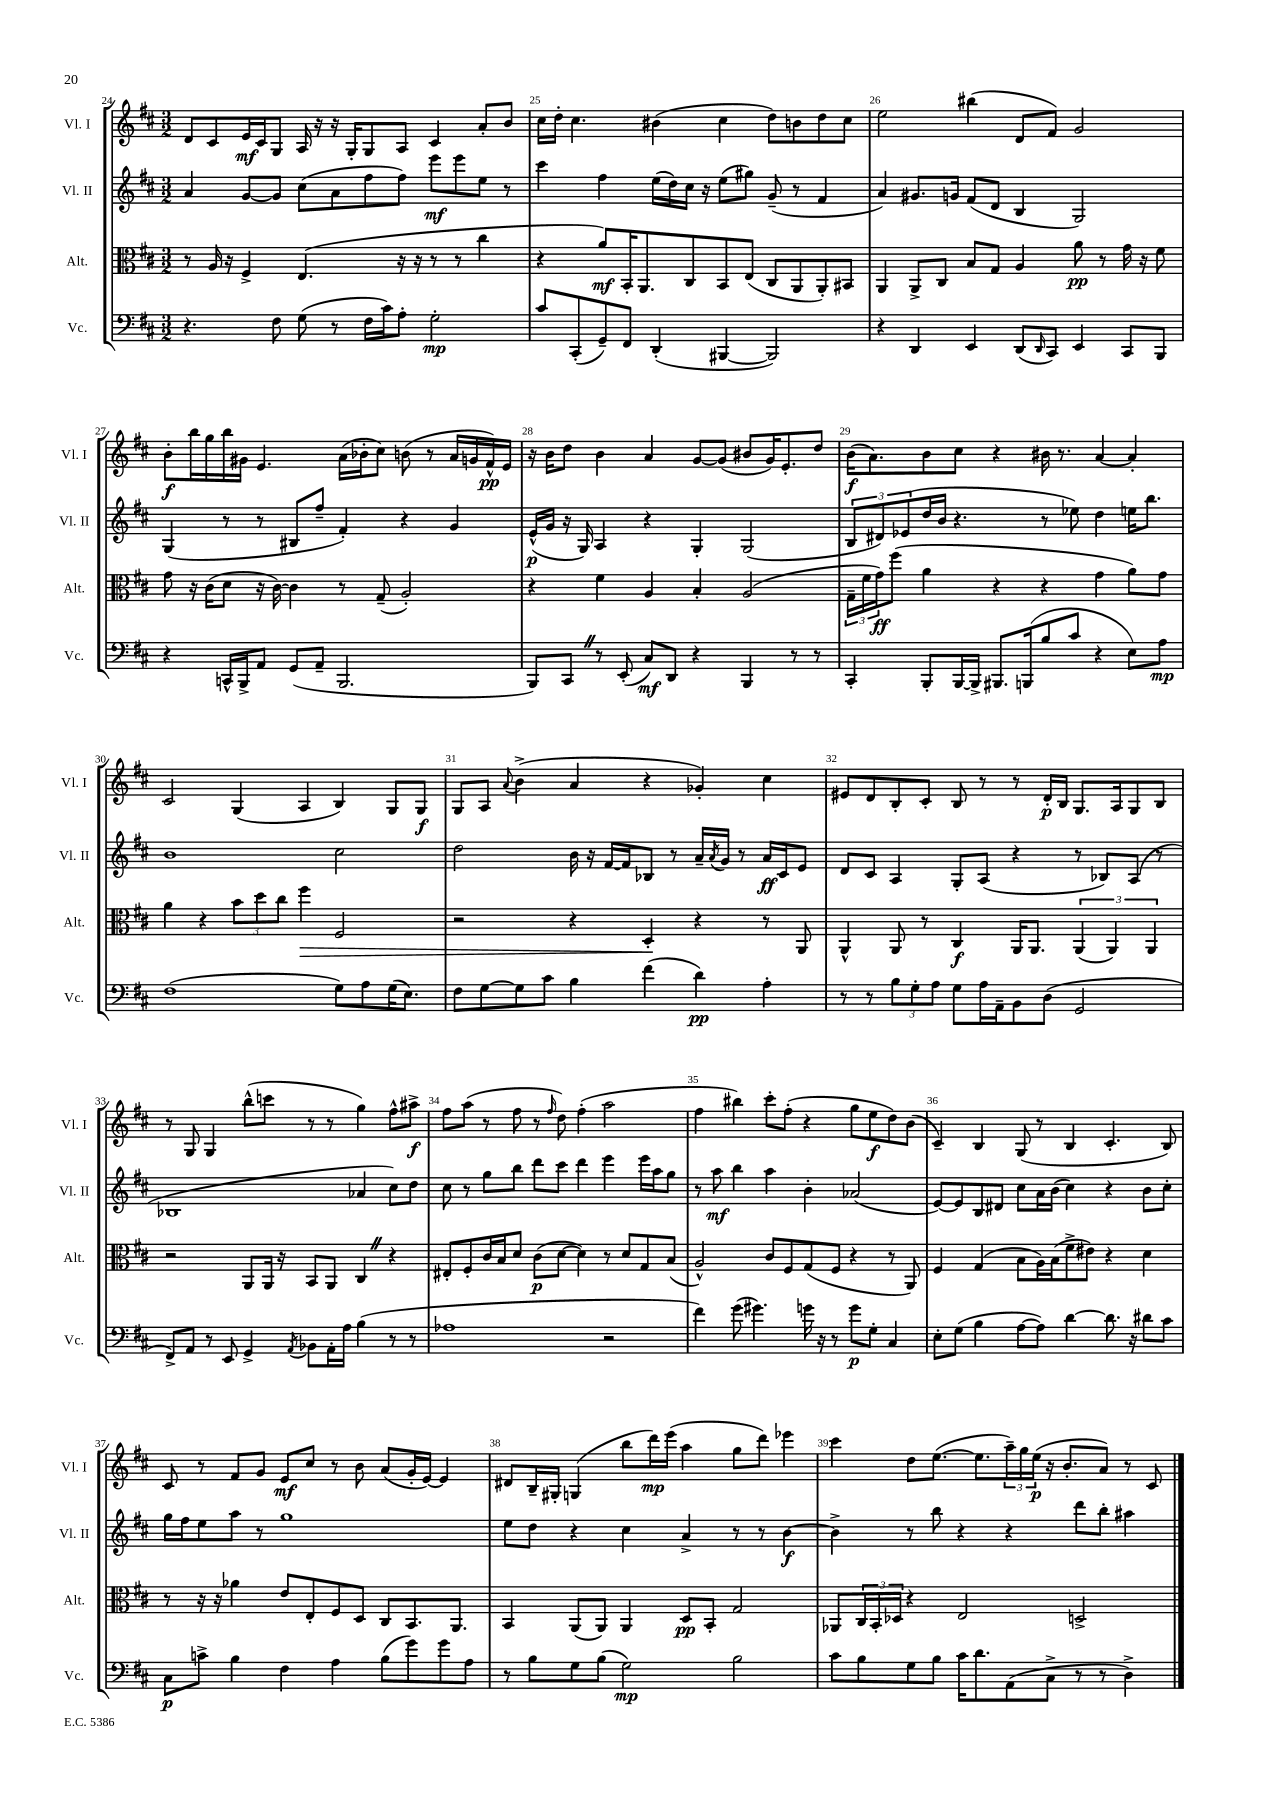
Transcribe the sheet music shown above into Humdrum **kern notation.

**kern	**kern	**kern	**kern
*staff4	*staff3	*staff2	*staff1
*clefF4	*clefC3	*clefG2	*clefG2
*k[f#c#]	*k[f#c#]	*k[f#c#]	*k[f#c#]
*M3/2	*M3/2	*M3/2	*M3/2
4.r	8r	4a	8d
.	16A	.	8c#
.	16r	.	.
.	4F#^	[8g	16e
.	.	.	16c#
8F#	.	8g]	8G
(8G	(4.E	(8cc#	16A
.	.	.	16r
8r	.	8a	16r
.	.	.	16G'
16F#	.	8ff#	8G
16c#)	.	.	.
8A'	16r	8ff#)	8A
.	16r	.	.
2G'	8r	8eee	4c#
.	8r	8eee	.
.	4cc#	8ee	8a'
.	.	8r	8b
=	=	=	=
8c#	4r	4ccc#	16cc#
.	.	.	16dd'
(8CC#'	.	.	4.cc#
8GG~)	8a)	4ff#	.
8FF#	16BB'	.	.
.	8.AA	.	.
(4DD'	.	(16ee	(4b#
.	.	16dd)	.
.	8C#	16cc#	.
.	.	16r	.
[4BBB#	8BB	(8ee	4cc#
.	(8E	8gg#)	.
2BBB#])	8C#	(8g~	8dd)
.	8AA	8r	8b
.	8AA')	4f#	8dd
.	8BB#	.	8cc#
=	=	=	=
4r	4AA	4a)	2ee
4DD	8AA^	8.g#	.
.	8C#	.	.
.	.	16g	.
4EE	8B	(8f#	(4bb#
.	8G	8d	.
(8DD	4A	4B	8d
16qqDD	.	.	.
8CC#)	.	.	8f#)
4EE	8a	2G)	2g
.	8r	.	.
8CC#	16g	.	.
.	16r	.	.
8BBB	8f#	.	.
=	=	=	=
4r	8g	(4G	8b'
.	16r	.	16bb
.	(16c#	.	16gg
16CC^^	8d	8r	16bb
16BBB^	.	.	16g#
8AA	16r	8r	4.e
.	[16c#)	.	.
(8GG	4c#]	8B#	.
8AA~	.	8ff#~	.
2.BBB	8r	4f#')	(16a
.	.	.	16b-'
.	(8G~	.	8cc#)
.	2A')	4r	(8b
.	.	.	8r
.	.	4g	16a
.	.	.	16g
.	.	.	16f#^^)
.	.	.	16e
=	=	=	=
8BBB)	4r	(16e^^	16r
.	.	16g	16b
8CC#	.	16r	8dd
.	.	16G)	.
8r	4f#	4A	4b
(8EE'	.	.	.
8C#)	4A	4r	4a
8DD	.	.	.
4r	4B'	4G'	[8g
.	.	.	(8g]
4BBB	(2A	(2G	8b#
.	.	.	16g)
.	.	.	8.e'
8r	.	.	.
8r	.	.	8dd
=	=	=	=
4CC#'	24G~	12B	(16b
.	24f#	.	.
.	.	.	8.a)
.	24g)	12d#)	.
.	(8ff#	.	.
.	.	(12e-	.
8BBB'	4a	16dd	8b
.	.	16b	.
[16BBB	.	4.r	8cc#
16BBB^]	.	.	.
8.BBB#	4r	.	4r
(16BBB	.	.	.
8B	4r	8r	16b#
.	.	.	8.r
8c#	.	8ee-)	.
4r	4g	4dd	[4a
8E)	8a)	16ee	4a']
.	.	8.bb	.
8A	8g	.	.
=	=	=	=
(1F#	4a	1b	2c#
.	4r	.	.
.	12b	.	(4G
.	12dd	.	.
.	12cc#	.	.
.	4ff#	.	4A
8G)	2F#	2cc#	4B)
8A	.	.	.
(16G	.	.	8G
8.E)	.	.	.
.	.	.	8G
=	=	=	=
8F#	2r	2dd	8G
[8G	.	.	8A
.	.	.	8qqa
8G]	.	.	(4b^
8c#	.	.	.
4B	4r	16b	4a
.	.	16r	.
.	.	[16f#	.
.	.	16f#]	.
(4f#	4D'	8B-	4r
.	.	8r	.
4d)	4r	16a~	4g-')
.	.	8qa	.
.	.	16g	.
.	.	8r	.
4A'	8r	16a	4cc#
.	.	16c#	.
.	8AA	8e	.
=	=	=	=
8r	4AA^^	8d	8e#
8r	.	8c#	8d
12B	8AA	4A	8B'
12G'	.	.	.
.	8r	.	8c#'
12A	.	.	.
8G	4C#	8G'	8B
16A	.	(8A	8r
16AA~	.	.	.
8BB	16AA	4r	8r
.	8.AA	.	.
(8D	.	.	16d'
.	.	.	16B
2GG	(6AA	8r	8.G
.	.	8B-)	.
.	6AA)	.	.
.	.	.	16A
.	.	(8A	8G
.	6AA	.	.
.	.	8r	8B
=	=	=	=
8FF#^)	2r	1B-	8r
8AA	.	.	8G
8r	.	.	4G
8EE	.	.	.
4GG^	8AA	.	(8bb^^
.	16AA	.	8ccc
.	16r	.	.
8qAA	.	.	.
8BB-	8BB	.	8r
16AA'	8AA	.	8r
16A	.	.	.
(4B	4C#	4a-	4gg)
8r	4r	8cc#)	8ff#^^
8r	.	8dd	8aa#^
=	=	=	=
1A-	8E#'	8cc#	8ff#
.	8F#'	8r	(8aa
.	16c#	8gg	8r
.	16B	.	.
.	8d	8bb	8ff#
.	(8c#	8ddd	8r
.	.	.	16qqff#
.	[8d	8ccc#	8dd)
.	4d])	4ddd	(4ff#'
2r	8r	4eee	2aa
.	8d	.	.
.	8G	16eee	.
.	.	16aa	.
.	(8B	8gg	.
=	=	=	=
4f#)	2A^^)	8r	4ff#
.	.	8aa	.
(8g	.	4bb	4bb#)
4.g#)	.	.	.
.	8c#	4aa	8ccc#'
.	8F#	.	(8ff#'
16g	(8G	4b'	4r
16r	.	.	.
8r	8F#	.	.
8g	4r	(2a-	8gg
8G'	.	.	8ee
4C#	8r	.	8dd)
.	8AA)	.	(8b
=	=	=	=
8E'	4F#	[8e)	4c#~)
(8G	.	8e]	.
4B	(4G	8B	4B
.	.	8d#	.
[8A	8B	8cc#	(8G
8A])	16A)	16a	8r
.	(16B	(16b	.
[4d	8f#^	4cc#)	4B
.	8e#)	.	.
8.d]	4r	4r	4.c#'
16r	.	.	.
8d#	4d	8b	.
8c#	.	8cc#'	8B)
=	=	=	=
8C#	8r	16gg	8c#
.	.	16ff#	.
8c^	16r	8ee	8r
.	16r	.	.
4B	4a-	8aa	8f#
.	.	8r	8g
4F#	8e	1gg	8e
.	8E'	.	8cc#
4A	8F#	.	8r
.	8D	.	8b
(8B	8C#	.	(8a
8g)	8.BB	.	16g'
.	.	.	[16e)
8g	.	.	4e]
.	8.AA	.	.
8A	.	.	.
=	=	=	=
8r	4BB	8ee	8d#
8B	.	8dd	16B~
.	.	.	16G#'
8G	(8AA	4r	(4G
(8B	8AA)	.	.
2G)	4AA	4cc#	8bb
.	.	.	16ddd)
.	.	.	(16eee
.	8D	4a^	4aa
.	8BB'	.	.
2B	2G	8r	8gg
.	.	8r	8ddd)
.	.	[4b	4eee-
=	=	=	=
8c#	8AA-	4b^]	4ccc#
8B	24C#	.	.
.	24BB'	.	.
.	24D-	.	.
8G	4r	8r	8dd
8B	.	8bb	([8.ee
16c#	2E	4r	.
8.d	.	.	8.ee]
(8AA	.	4r	24aa~)
.	.	.	24gg
.	.	.	(24ee
8C#^	.	.	16r
.	.	.	8.b'
8r	2D^	8ddd	.
8r	.	8bb'	8a)
4D^)	.	4aa#	8r
.	.	.	8c#
==	==	==	==
*-	*-	*-	*-
